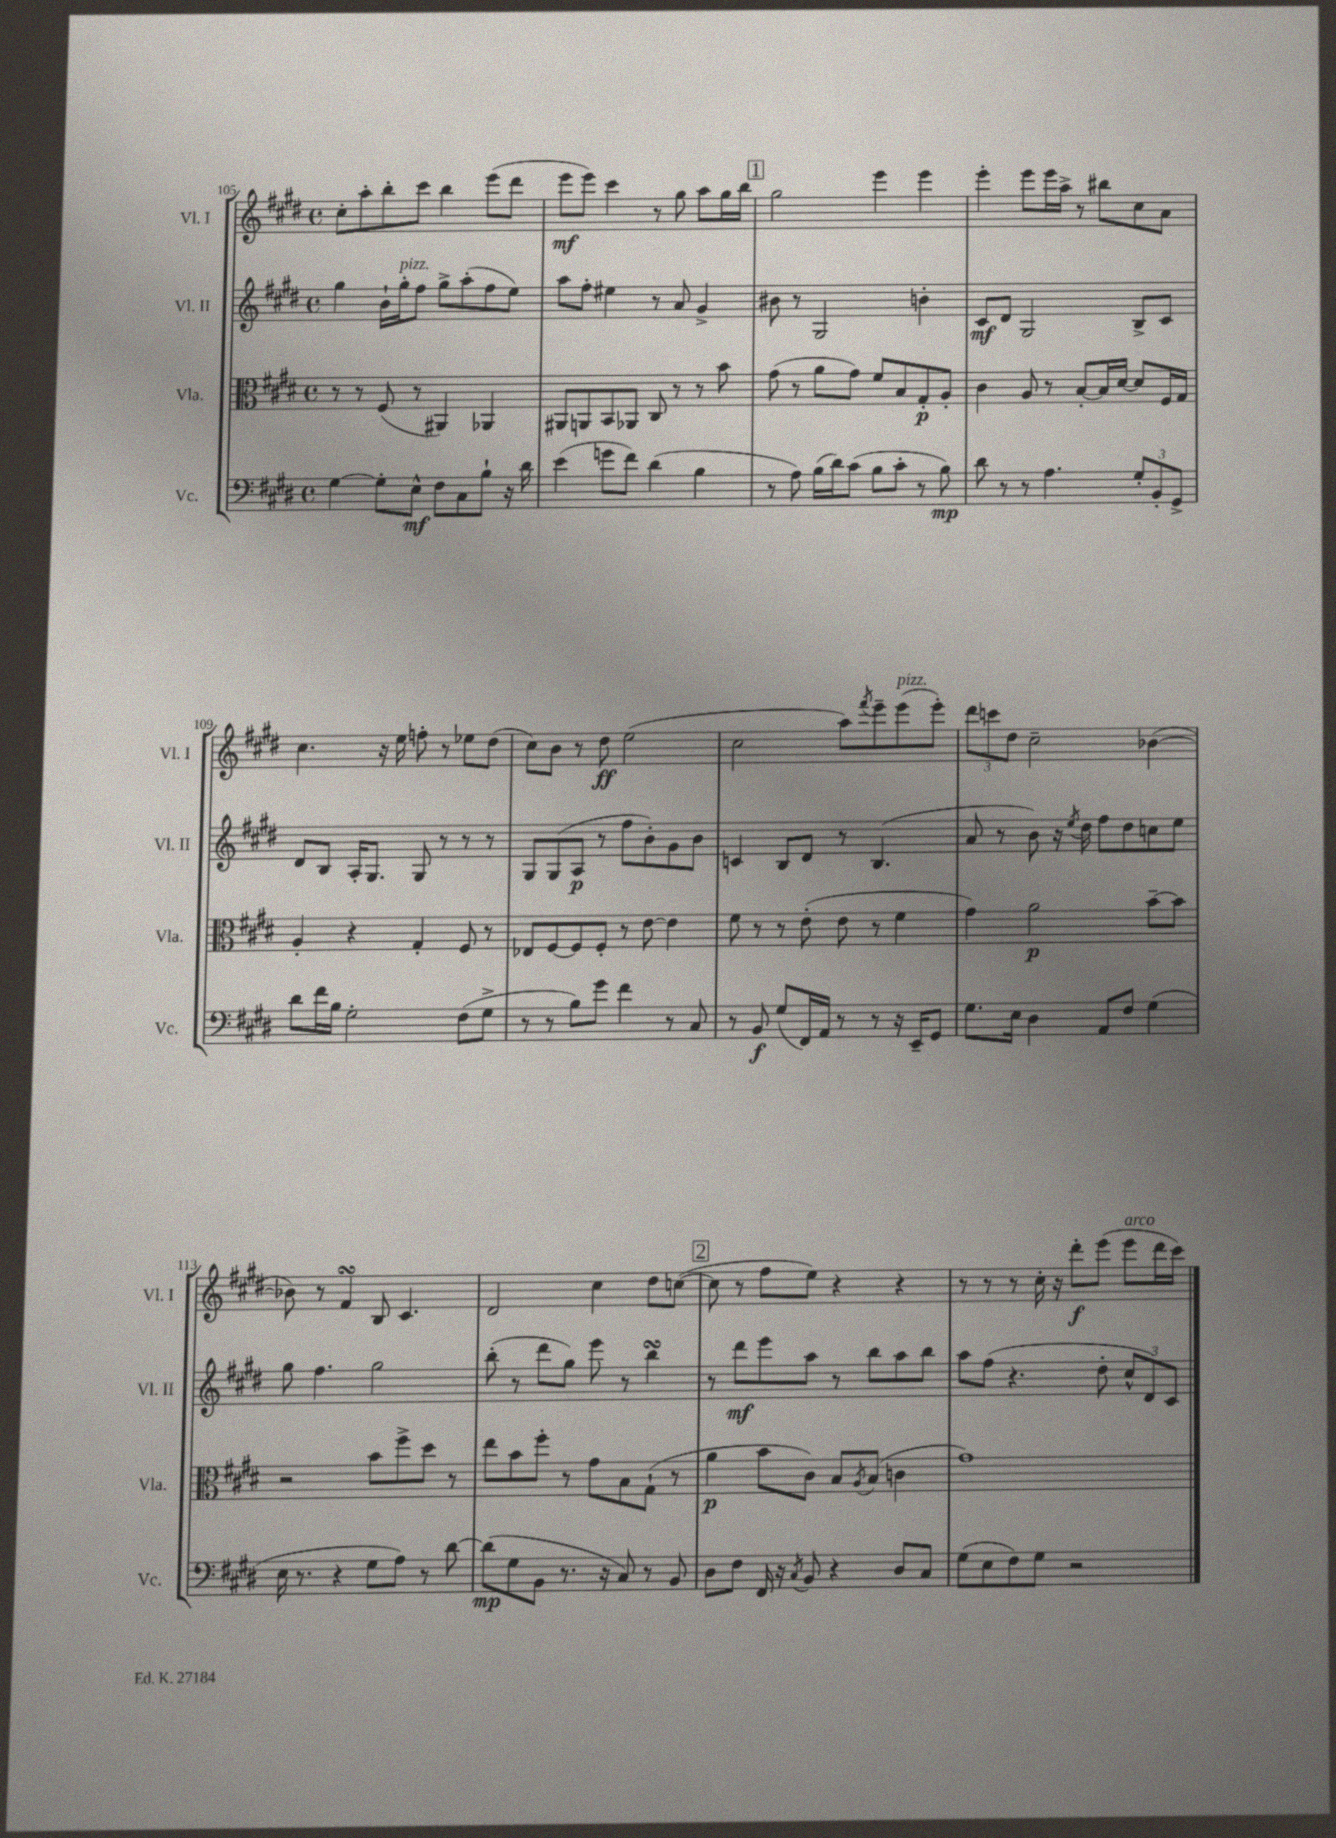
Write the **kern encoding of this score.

**kern	**kern	**kern	**kern
*staff4	*staff3	*staff2	*staff1
*clefF4	*clefC3	*clefG2	*clefG2
*k[f#c#g#d#]	*k[f#c#g#d#]	*k[f#c#g#d#]	*k[f#c#g#d#]
*M4/4	*M4/4	*M4/4	*M4/4
*met(c)	*met(c)	*met(c)	*met(c)
[4G#\	8r	4gg#\	8cc#'\L
.	8r	.	8aa'\
8G#'\]L	(8F#/	16b`\LL	8bb'\
.	.	16gg#'\J	.
8E^^\J	8r	8ff#\J	8ccc#\J
8F#\L	4AA#/)	8gg#^\L	4bb\
8C#\	.	(8aa'\	.
8B`\J	4AA-/	8ff#\	(8eee\L
16r	.	8ee\J)	8ddd#\J
16d#\	.	.	.
=	=	=	=
(4e\	8AA#/L	8aa\L	8eee\L
.	8AA/	8ff#'\J	8eee\J)
8g\L	8BB/	4ee#\	4ccc#\
8f#\J)	8AA-/J	.	.
(4d#\	8C#/	8r	8r
.	8r	8a/	8gg#\
4B\	8r	4g#^/	8aa\L
.	8b\	.	16gg#\L
.	.	.	16bb\JJ
=	=	=	=
8r	(8g#\	8b#\	2gg#\
8A\)	8r	8r	.
(16B\LL	8a\L	2G#/	.
16d#\J)	.	.	.
(8c#\J	8g#\J)	.	.
8B\L	8f#/L	.	4eee\
8c#'\J	8B/	.	.
8r	8G#'/	4b'\	4eee\
8B\)	8A'/J	.	.
=	=	=	=
8d#\	4c#\	8c#/L	4eee'\
8r	.	8d#/J	.
8r	8A/	2G#/	8eee\L
4.A\	8r	.	16eee\L
.	.	.	16aa^\JJ
.	[8B'/L	.	8r
.	16B/]L	.	8bb#\L
.	[16d#/JJ	.	.
12G#'/L	8d#/]L	8B^/L	8cc#\
12BB'/	.	.	.
.	16F#/L	8c#/J	8a\J
12GG#^/J	.	.	.
.	16G#/JJ	.	.
=	=	=	=
8d#\L	4A'/	8d#/L	4.cc#\
16f#\L	.	8B/J	.
16B\JJ	.	.	.
2G#'\	4r	16A'/LK	.
.	.	8.G#/J	.
.	.	.	16r
.	.	.	16ee\
.	4G#'/	8G#/	8ff'\
.	.	8r	8r
(8F#\L	8F#/	8r	8ee-\L
8G#^\J	8r	8r	(8dd#\J
=	=	=	=
8r	8E-/L	8G#/L	8cc#\L)
8r	[8F#/	(8G#/	8b\J
8B\L)	8F#/]	8A/J	8r
8g#\J	8F#'/J	8r	8dd#\
4f#\	8r	8ff#\L	(2ee\
.	[8e\	8b'\)	.
8r	4e\]	8g#\	.
8C#/	.	8b\J	.
=	=	=	=
8r	8f#\	4c/	2cc#\
8BB/	8r	.	.
(8G#/L	8r	8B/L	.
16FF#/L)	(8e'\	8d#/J	.
16AA/JJ	.	.	.
8r	8e\	8r	8aa\L)
.	.	.	8qfff#/
8r	8r	(4.B/	8eee~\
16r	4f#\	.	(8eee\
16EE~/LK	.	.	.
8GG#/J	.	.	8eee'\J)
=	=	=	=
8.G#\L	4g#\)	8a/	12ddd#\L
.	.	.	12ccc\
.	.	8r	.
.	.	.	12dd#\J
16E\Jk	.	.	.
4D#\	2a\	8b\)	2cc#~\
.	.	16r	.
.	.	8qee/	.
.	.	16dd#\	.
8AA/L	.	8ff#\L	.
8F#/J	.	8dd#\	.
(4G#\	[8b~\L	8cc\	([4b-\
.	8b\]J	8ee\J	.
=	=	=	=
16E\	2r	8gg#\	8b-\])
8.r	.	.	.
.	.	4.ff#\	8r
4r	.	.	4f#/
8G#\L	8b\L	2gg#\	8B/
8A\J)	8ff#^\	.	4.c#/
8r	8dd#\J	.	.
[8d#\	8r	.	.
=	=	=	=
(8d#\]L	8ee\L	(8bb'\	2d#/
8G#\	8b\	8r	.
8BB\J	8ff#'\J	8ddd#\L	.
8.r	8r	8gg#\J)	.
.	8g#\L	8eee\	4cc#\
16r	.	.	.
8C#/)	8B\	8r	.
8r	(8G#`\J	4bb\	8dd#\L
8BB/	8r	.	([8cc\J
=	=	=	=
8D#\L	4a\	8r	8cc\]
8F#\J	.	8ddd#\L	8r
16FF#/	8b\L	8eee\	8ff#\L
16r	.	.	.
8qC#/	.	.	.
8BB/	8c#\J)	8aa\J	8ee\J)
4r	8B/L	8r	4r
.	8qA/	.	.
.	(8B/J	8bb\L	.
8D#/L	4c\	8aa\	4r
8C#/J	.	8bb\J	.
=	=	=	=
(8G#\L	1g#)	8aa\L	8r
8E\	.	(8ff#\J	8r
8F#\)	.	4.r	8r
8G#\J	.	.	16cc#'\
.	.	.	16r
2r	.	.	8ddd#'\L
.	.	8dd#'\	(8eee\J
.	.	12cc#^^/L	8eee\L
.	.	12d#/)	.
.	.	.	16ddd#\L
.	.	12c#/J	.
.	.	.	16ccc#\JJ)
==	==	==	==
*-	*-	*-	*-
